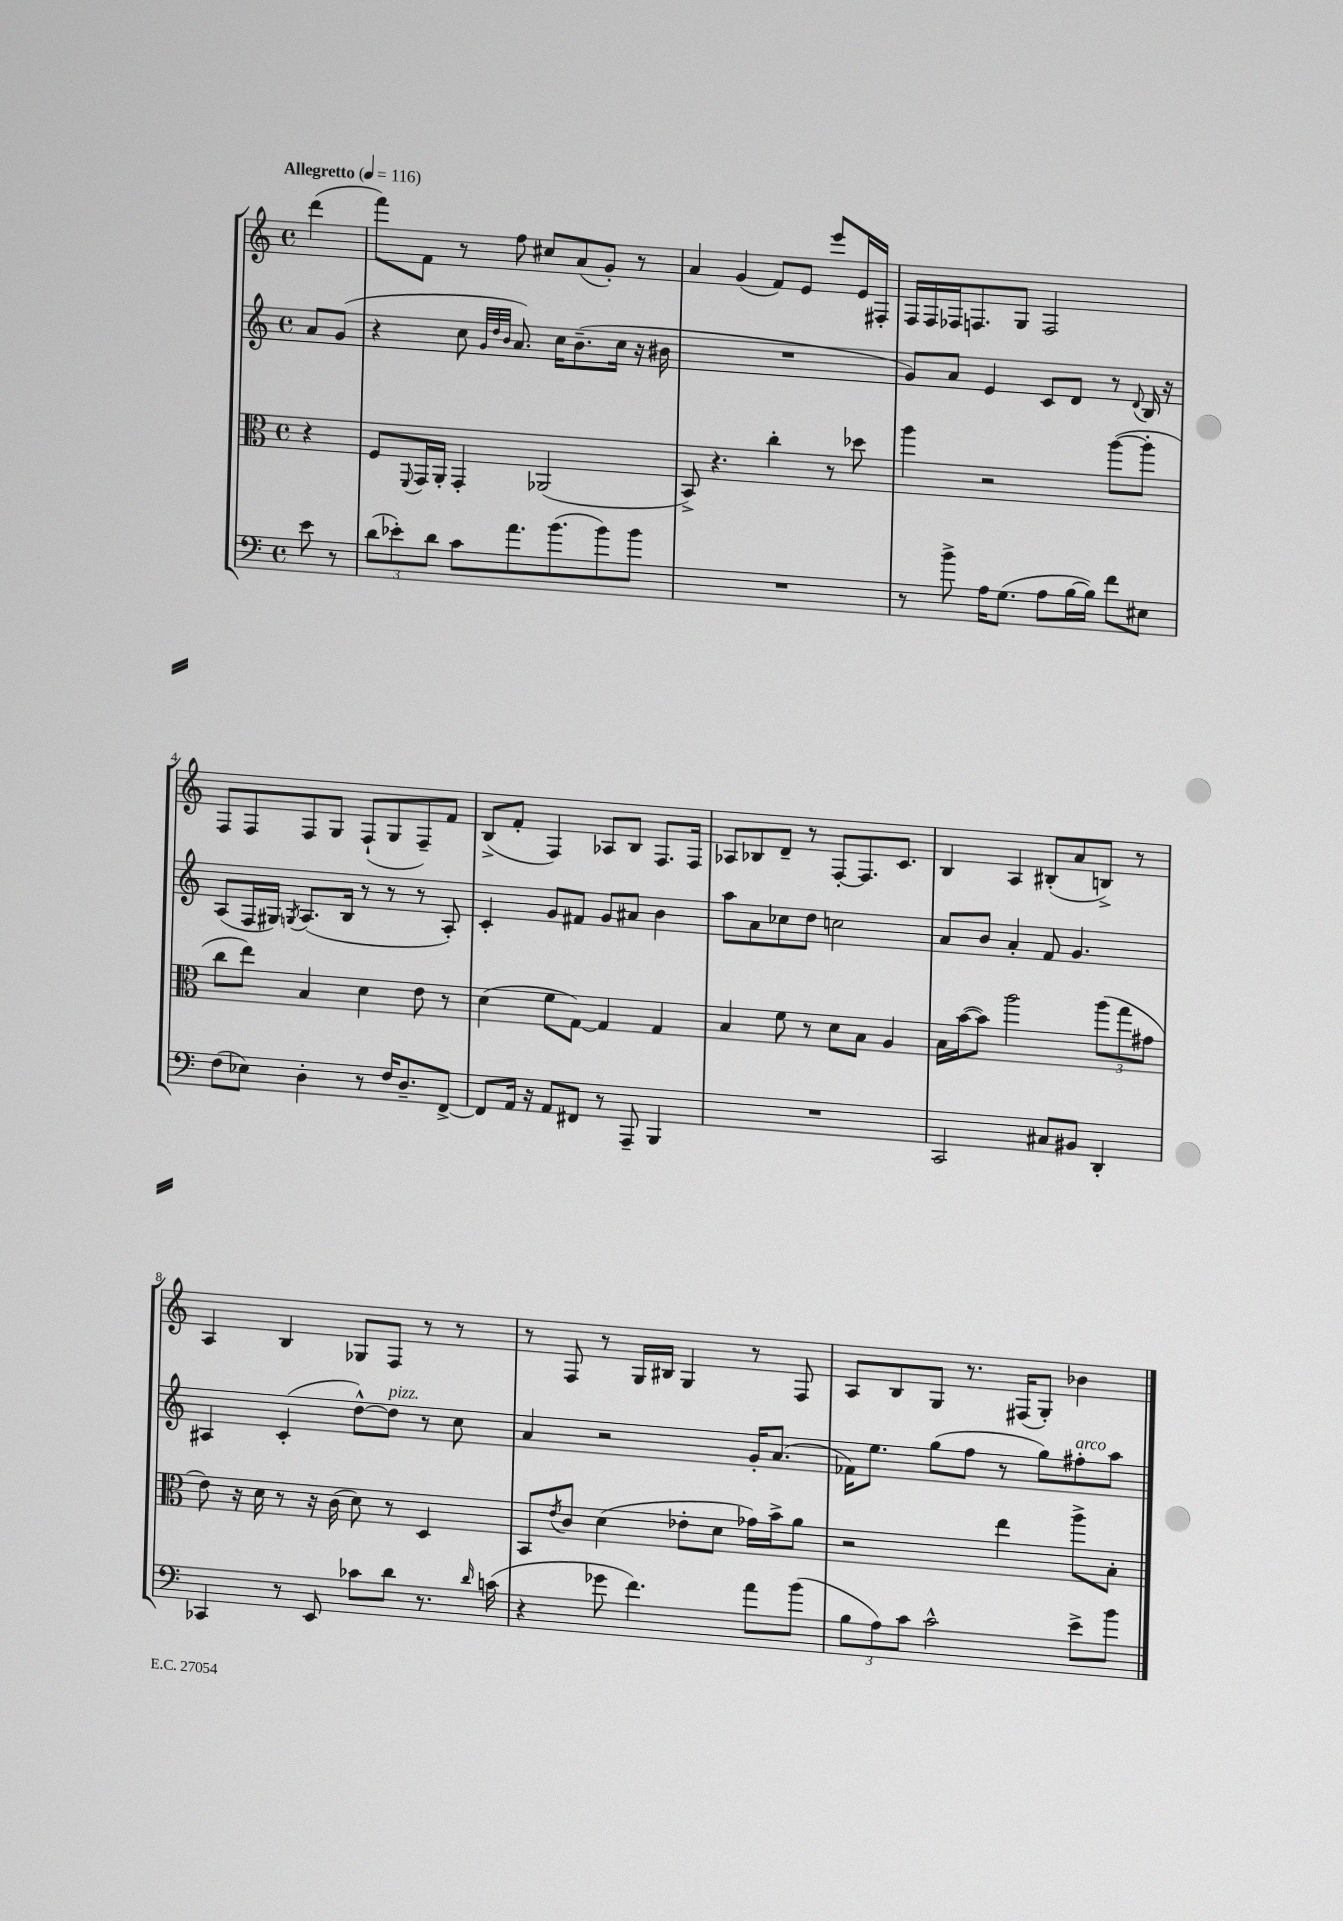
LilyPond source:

<<
\new StaffGroup <<
\new Staff = "s0" {
    \clef treble \key c \major \defaultTimeSignature \time 4/4 \partial 4 \tempo "Allegretto" 4 = 116
    d'''4( |
    f'''8) f'8 r8 f''8 cis''8 a'8( g'8-.) r8 |
    a'4 g'4( f'8) e'8 e'''8 e'16 fis16-. |
    f16 f16 fes16 f8. g8 f2 |
    f8 f8 f8 g8 f8-!( g8 f8--) f'8 |
    b8->( f'8-. f4) aes8 b8 f8. f16 |
    aes8 bes8 d'8-- r8 f8~-. f8. c'8. |
    b4 a4 bis8-.( a'8 b8->) r8 |
    a4 b4 ges8 f8 r8 r8 |
    r8 f8 r8 g16 bis16 g4 r8 f8 |
    a8 b8 g8 r8. fis16( g8-.) bes'4 \bar "|." |
}
\new Staff = "s1" {
    \clef treble \key c \major \defaultTimeSignature \time 4/4 \partial 4
    a'8 g'8( |
    r4 c''8 \grace { g'32 d''32 b'32 } a'8.) c''16 b'8.--( c''16 r16 bis'16 |
    R1 |
    g'8) a'8 e'4 c'8 d'8 r8 \appoggiatura { d'8 } b16 r16 |
    a8( f16 gis16) \acciaccatura { g8 } a8.( b16 r8 r8 r8 a8-.) |
    c'4-. g'8 fis'8 g'8 ais'8 b'4 |
    a''8 a'8 ces''8 d''8 c''2 |
    a'8 b'8 a'4-. f'8 g'4. |
    ais4 c'4-.( d''8~-^) d''8^\markup { \italic "pizz." } r8 c''8 |
    a'4 r2 g'16-. a'8.( |
    fes'16) e''8. g''8( f''8 r8 g''8) fis''8-.^\markup { \italic "arco" } a''8 \bar "|." |
}
\new Staff = "s2" {
    \clef alto \key c \major \defaultTimeSignature \time 4/4 \partial 4
    r4 |
    f8 \appoggiatura { f,8 } g,16 a,16-. g,4-. aes,2( |
    b,8->) r4. c''4-. r8 des''8 |
    a''4 r2 a''8~( a''8-. |
    c''8 e''8) b4 d'4 e'8 r8 |
    d'4( f'8 g8~) g4 g4 |
    b4 f'8 r8 d'8 b8 a4 |
    b16 b'16~( b'8) a''2 \tuplet 3/2 { a''8( g''8 gis'8 } |
    e'8) r16 d'16 r8 r16 c'16( d'8) r8 d4 |
    b,8 \acciaccatura { e'8 } c'8 d'4( ees'8-. d'8 ges'16) b'16-> a'8 |
    r2 e''4 a''8-> b8-. \bar "|." |
}
\new Staff = "s3" {
    \clef bass \key c \major \defaultTimeSignature \time 4/4 \partial 4
    e'8 r8 |
    \tuplet 3/2 { d'8( ees'8-.) d'8 } c'8 a'8. b'8.( b'8) b'8 |
    R1 |
    r8 b'8-> a16 g8.( a8 b16~ b16) f'8 eis8 |
    f8( ees8) d4-. r8 f16 d8.-- f,8~-> |
    f,8 a,16 r16 a,8 fis,8 r8 a,,8-- b,,4 |
    R1 |
    c,2 cis8 bis,8 d,4-. |
    ces,4 r8 e,8 ces'8 d'8 r8. \grace { d'16 } c'16( |
    r4 ges'8 f'4.) a'8 b'8( |
    \tuplet 3/2 { b8 a8) c'8 } c'2-^ e'8-> b'8 \bar "|." |
}
>>
>>
